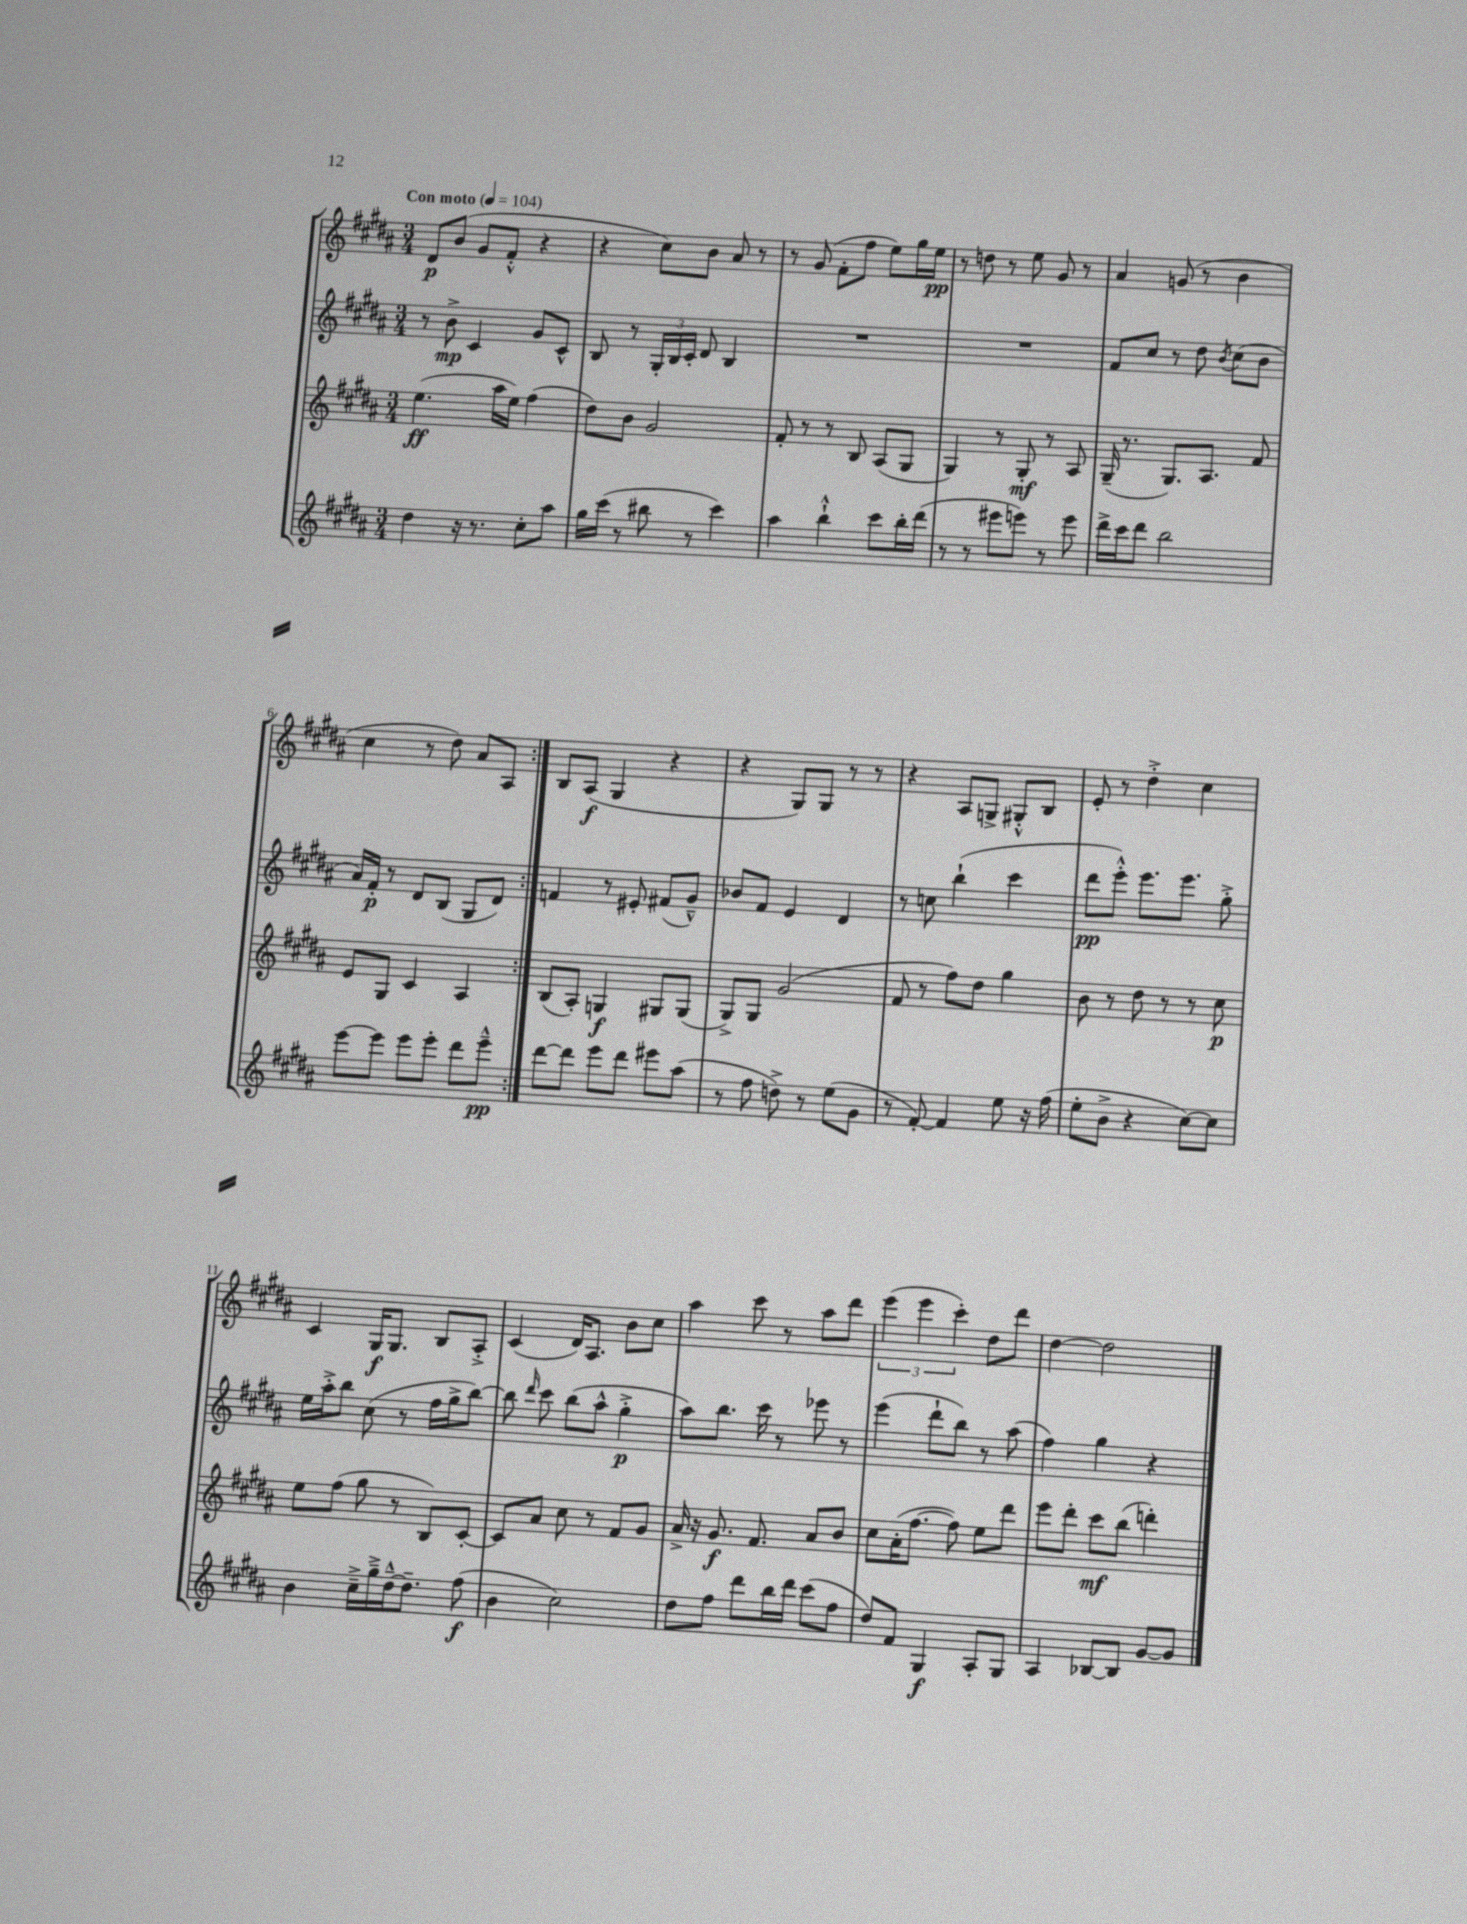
<<
\new StaffGroup <<
\new Staff = "s0" {
    \clef treble \key b \major \numericTimeSignature \time 3/4 \tempo "Con moto" 4 = 104
    \autoBeamOff \repeat volta 2 { dis'8[\p b'8]( gis'8[ fis'8]-.-^ r4 |
    r4 cis''8[) b'8] ais'8 r8 |
    r8 gis'8( fis'8[-. fis''8] e''8[) gis''16 e''16]\pp |
    r8 d''8 r8 e''8 gis'8 r8 |
    ais'4 g'8( r8 b'4 |
    cis''4 r8 dis''8) ais'8[ ais8] | }
    b8[ ais8]\f( gis4 r4 |
    r4 gis8[) gis8] r8 r8 |
    r4 ais8[ g8]-> gis8[-.-^ b8] |
    e'8-. r8 dis''4-.-> cis''4 |
    cis'4 gis16[\f gis8.] b8[ ais8]-.-> |
    cis'4( dis'16[) ais8.] b'8[ cis''8] |
    ais''4 cis'''8 r8 ais''8[ dis'''8] |
    \tuplet 3/2 { e'''4( e'''4 cis'''4-.) } dis''8[ dis'''8] |
    dis''4~ dis''2 \bar "|." |
}
\new Staff = "s1" {
    \clef treble \key b \major \numericTimeSignature \time 3/4
    \autoBeamOff \repeat volta 2 { r8 b'8->\mp cis'4 gis'8[ cis'8]-^ |
    b8 r8 \tuplet 3/2 { gis16[-. b16 cis'16]-. } dis'8 b4 |
    R2. |
    R2. |
    fis'8[ cis''8] r8 dis''8 \acciaccatura { b'8 } cis''8[( b'8] |
    ais'16[) fis'16]-.\p r8 dis'8[ b8]( gis8[ dis'8]) | }
    f'4 r8 eis'8-. fis'8[( gis'8]---^) |
    bes'8[ fis'8] e'4 dis'4 |
    r8 c''8 b''4-!( cis'''4 |
    dis'''8[\pp e'''8]-.-^) e'''8.[ e'''8.] gis''8-.-> |
    e''16[ ais''16-.-> b''8] cis''8( r8 fis''16[ gis''16-> b''8]~) |
    b''8 \grace { dis'''16 } cis'''8 b''8[( ais''8]-^ gis''4-.->\p |
    ais''8[) b''8.] cis'''16 r8 ees'''8 r8 |
    e'''4( dis'''8[-! b''8]) r8 ais''8( |
    fis''4) gis''4 r4 \bar "|." |
}
\new Staff = "s2" {
    \clef treble \key b \major \numericTimeSignature \time 3/4
    \autoBeamOff \repeat volta 2 { e''4.\ff( ais''16[ e''16]) fis''4( |
    dis''8[) b'8] gis'2 |
    fis'8-. r8 r8 b8 ais8[( gis8] |
    gis4) r8 gis8-.\mf r8 ais8 |
    gis16--( r8. gis8.[) ais8.] fis'8 |
    e'8[ gis8] cis'4 ais4 | }
    b8[( ais8]-.) g4\f gis8[ gis8]( |
    gis8[->) gis8] gis'2( |
    fis'8 r8 fis''8[) dis''8] gis''4 |
    b'8 r8 dis''8 r8 r8 cis''8\p |
    e''8[ fis''8]( gis''8 r8 b8[) cis'8]~-. |
    cis'8[ ais'8] cis''8 r8 fis'8[ gis'8] |
    ais'16-> r16 gis'8.\f fis'8. ais'8[ b'8] |
    cis''8[ ais'16-.( fis''8.]~ fis''8) e''8[ dis'''8] |
    e'''8[ dis'''8]-. cis'''8[\mf b''8]( d'''4-.) \bar "|." |
}
\new Staff = "s3" {
    \clef treble \key b \major \numericTimeSignature \time 3/4
    \autoBeamOff \repeat volta 2 { dis''4 r16 r8. cis''8[-. ais''8] |
    gis''16[ cis'''16]( r8 bis''8 r8 cis'''4) |
    ais''4 b''4-!-^ cis'''8[ b''16-. dis'''16]( |
    r8 r8 eis'''8[ e'''8]) r8 e'''8 |
    dis'''16[-> cis'''16 dis'''8] b''2 |
    e'''8[~ e'''8] e'''8[ e'''8]-. dis'''8[ e'''8]---^\pp | }
    dis'''8[~ dis'''8] e'''8[ dis'''8] eis'''8[ ais''8]( |
    r8 fis''8 d''8->) r8 e''8[( gis'8] |
    r8 fis'8~-.) fis'4 e''8 r16 fis''16( |
    e''8[-. b'8]-> r4 cis''8[~) cis''8] |
    b'4 cis''16[---> gis''16---> dis''16~---^ dis''8.]-- fis''8\f( |
    b'4 cis''2) |
    dis''8[ fis''8] dis'''8[ b''16 dis'''16] cis'''8[( fis''8] |
    dis''8[) fis'8] gis4\f ais8[-. gis8] |
    ais4 bes8[~ bes8] gis'8[~ gis'8] \bar "|." |
}
>>
>>
